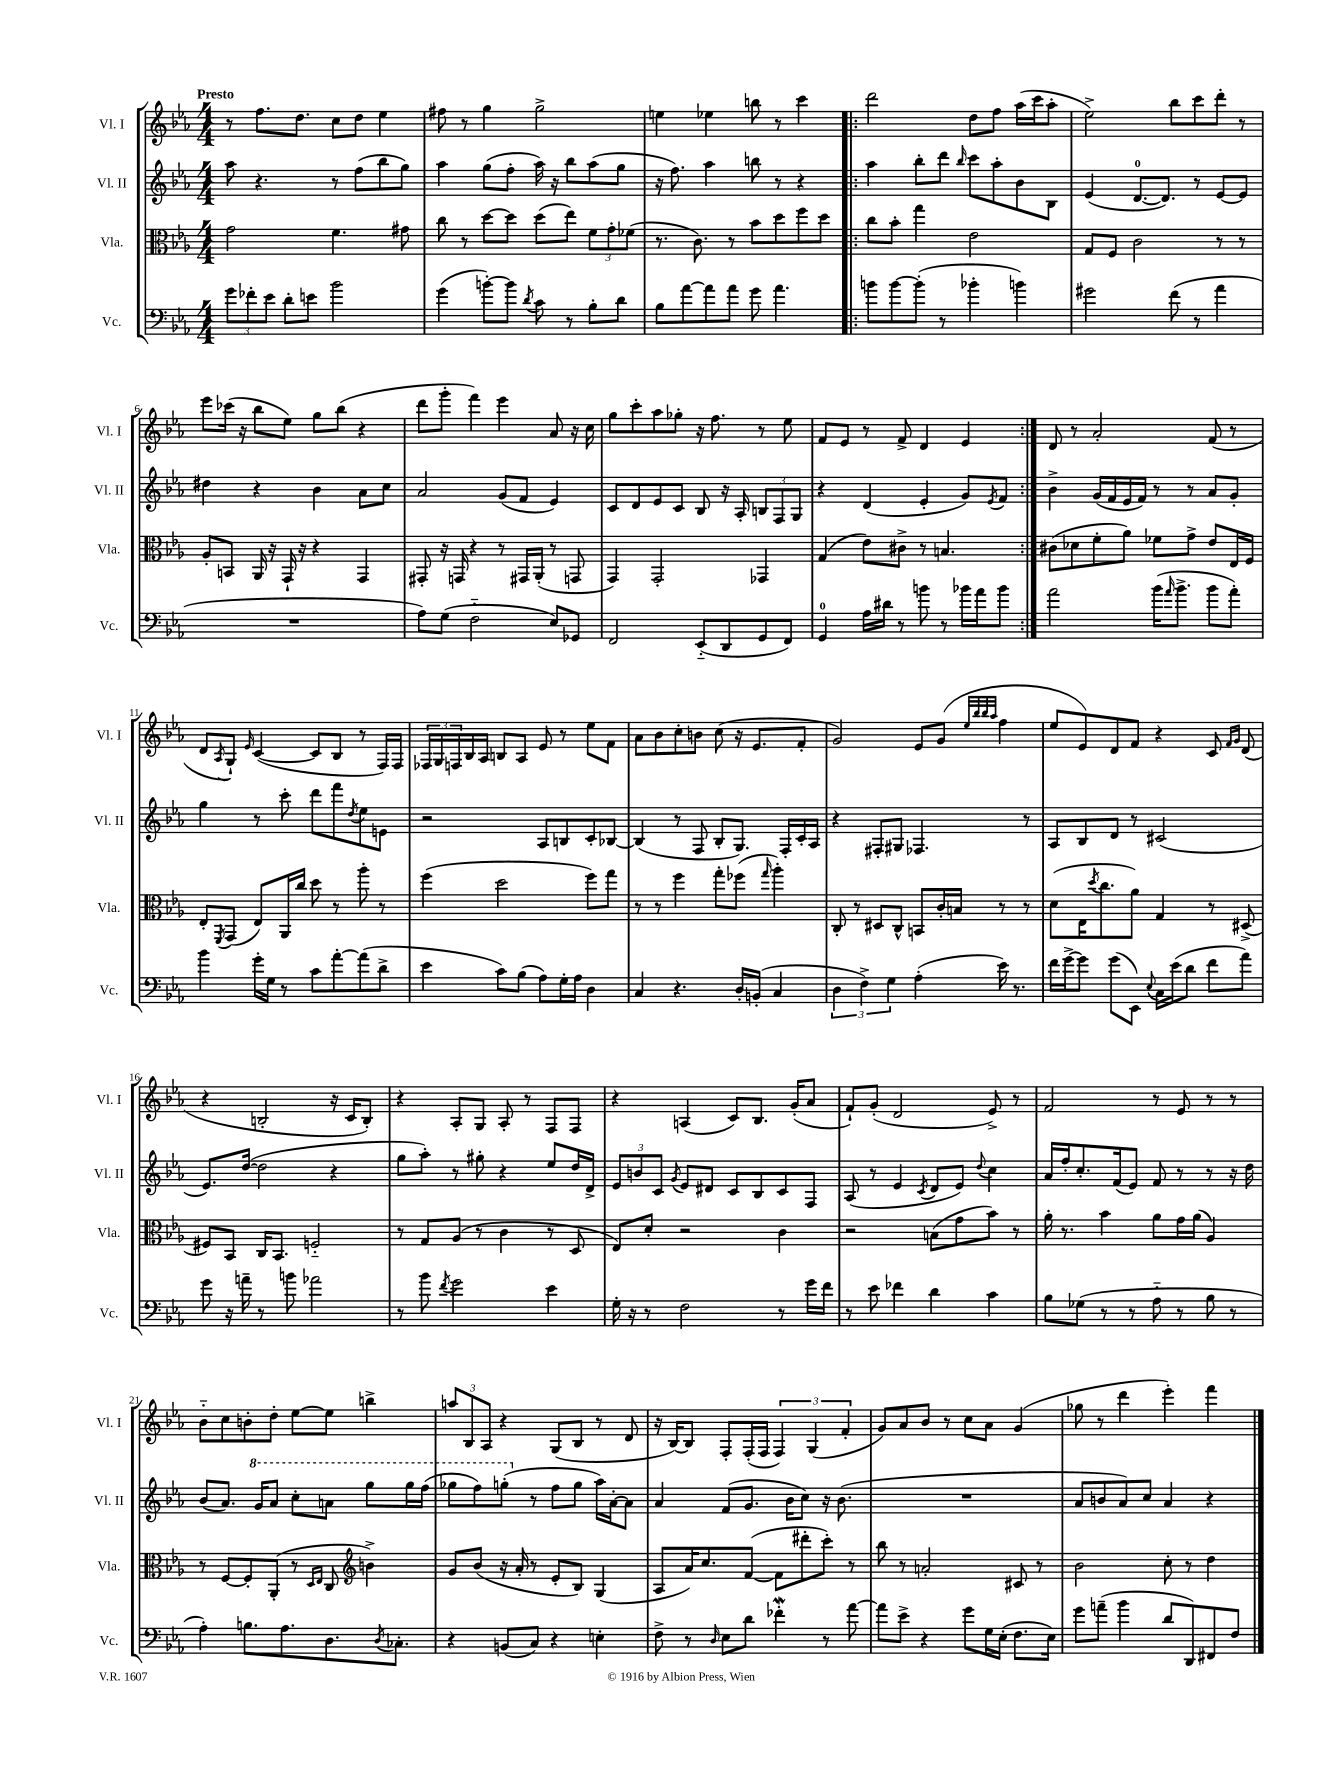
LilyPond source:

<<
\new StaffGroup <<
\new Staff = "s0" \with { instrumentName = "Vl. I" shortInstrumentName = "Vl. I" } {
    \clef treble \key ees \major \numericTimeSignature \time 4/4 \tempo "Presto"
    r8 f''8. d''8. c''8 d''8 ees''4 |
    fis''8 r8 g''4 g''2-> |
    e''4 ees''4 b''8 r8 c'''4 |
    \repeat volta 2 { d'''2 d''8 f''8 aes''16( c'''16 aes''8-. |
    ees''2->) bes''8 c'''8 d'''8-. r8 |
    ees'''8 ces'''16( r16 bes''8 ees''8) g''8 bes''8( r4 |
    d'''8 g'''8-. f'''4) ees'''4 aes'8 r16 c''16 |
    g''8 c'''8-. aes''8 ges''8-. r16 f''8. r8 ees''8 |
    f'8 ees'8 r8 f'8-> d'4 ees'4 | }
    d'8 r8 aes'2-. f'8( r8 |
    d'8 \acciaccatura { aes8 } g8-!) \grace { ees'16 } c'4~( c'8 bes8 r8 f16) f16 |
    \tuplet 3/2 { fes16 g16 f16 } bes16 aes16 b8 aes8 ees'8 r8 ees''8 f'8 |
    aes'8 bes'8 c''8-. b'8 c''8( r16 ees'8. f'8-. |
    g'2) ees'8 g'8( \grace { ees''32 bes''32 bes''32 aes''32 } f''4 |
    ees''8 ees'8) d'8 f'8 r4 c'8 \grace { f'16 g'16 } d'8( |
    r4 b2-. r16 c'16 b8-.) |
    r4 aes8-. g8 aes8-. r8 f8 f8 |
    r4 a4( c'8) bes8. g'16-.( aes'8 |
    f'8-!) g'8-.( d'2 ees'8->) r8 |
    f'2 r8 ees'8 r8 r8 |
    bes'8-_ c''8 b'8-. d''8-. ees''8~ ees''8 b''4-> |
    \tuplet 3/2 { a''8 bes8 aes8 } r4 g8( bes8 r8 d'8 |
    r16 bes16~) bes8 f8-. f16-.( f16 \tuplet 3/2 { f4) g4( f'4-. } |
    g'8) aes'8 bes'8 r8 c''8 aes'8 g'4( |
    ges''8 r8 d'''4 ees'''4-.) f'''4 \bar "|." |
}
\new Staff = "s1" \with { instrumentName = "Vl. II" shortInstrumentName = "Vl. II" } {
    \clef treble \key ees \major \numericTimeSignature \time 4/4
    aes''8 r4. r8 f''8( bes''8 g''8) |
    aes''4 g''8( f''8-. aes''16) r16 bes''8 aes''8( g''8 |
    r16 f''8.) aes''4 b''8 r8 r4 |
    \repeat volta 2 { aes''4 bes''8-. d'''8 \grace { bes''16 } c'''8 aes''8-. bes'8 bes8 |
    ees'4( d'8.-0~ d'8.) r8 ees'8~ ees'8 |
    dis''4 r4 bes'4 aes'8 c''8 |
    aes'2 g'8( f'8 ees'4) |
    c'8 d'8 ees'8 c'8 bes8 r16 aes16-. \tuplet 3/2 { b8 f8 g8 } |
    r4 d'4( ees'4-. g'8) \acciaccatura { ees'8 } f'8 | }
    bes'4-> g'16( f'16 ees'16 f'16) r8 r8 aes'8 g'8-. |
    g''4 r8 c'''8-. d'''8 f'''8 \acciaccatura { d''8 } ees''8 e'8 |
    r2 aes8 b8 c'8-. bes8~ |
    bes4( r8 f8 bes8-. g8.) f16-. c'16-. aes16 |
    r4 fis8-. gis8 fes4. r8 |
    aes8 bes8 d'8 r8 cis'2( |
    ees'8.) d''16~( d''2 r4 |
    g''8 aes''8-.) r8 gis''8-. r4 ees''8 d''16 d'16-> |
    \tuplet 3/2 { ees'8 b'8 c'8 } \acciaccatura { g'8 } ees'8 dis'8 c'8 bes8 c'8 f8 |
    aes8( r8 ees'4 \acciaccatura { c'8 } d'8 ees'8) \appoggiatura { d''8 } c''4 |
    aes'16 f''16-. c''8.-. f'16( ees'8) f'8 r8 r8 r16 d''16 |
    bes'8( aes'8.) \ottava #1 g''16 aes''8 c'''8-. a''8 g'''8 g'''16 f'''16( |
    ges'''8 f'''8) g'''8-.( \ottava #0 r8 f''8 g''8 aes''16) aes'16~-. aes'8 |
    aes'4 f'8( g'8. bes'16 c''8) r16 bes'8.( |
    R1 |
    aes'8 b'8 aes'8) c''8 aes'4 r4 \bar "|." |
}
\new Staff = "s2" \with { instrumentName = "Vla." shortInstrumentName = "Vla." } {
    \clef alto \key ees \major \numericTimeSignature \time 4/4
    g'2 f'4. gis'8 |
    c''8 r8 d''8~ d''8 d''8( ees''8) \tuplet 3/2 { f'8 g'8-. fes'8( } |
    r8. c'8.) r8 bes'8 d''8 f''8 d''8 |
    \repeat volta 2 { c''8 bes'8-. g''4 ees'2 |
    g8 f8 c'2 r8 r8 |
    aes8-. b,8 aes,16 r16 g,16-! r16 r4 g,4 |
    gis,8-. r16 g,16 r4 r8 gis,16 aes,16-.( r8 g,8 |
    g,4) g,2-. ges,4 |
    g4( ees'8) cis'8-> r8 b4. | }
    cis'8( des'8 f'8-. aes'8) fes'8 g'8-> ees'8 ees16 f16 |
    ees8-. \acciaccatura { f,8 } g,8( ees8) aes,16 c''16 d''8 r8 aes''8-. r8 |
    f''4( d''2 f''8) g''8 |
    r8 r8 f''4 g''8-. fes''8( \grace { g''16 } aes''4-.) |
    c8-. r8 dis8 c8-^ b,8 c'16-. b16 r8 r8 |
    d'8( ees16 \acciaccatura { d''8 } c''8. aes'8) g4 r8 dis8->( |
    fis8) bes,8 c16 bes,8. f2-_ |
    r8 g8 aes8( r8 c'4 r8 d8 |
    ees8) d'8-. r2 c'4 |
    r2 b8( g'8 bes'8) r8 |
    aes'16-. r8. bes'4 aes'8 g'16 aes'16( aes4) |
    r8 f8~ f8-. aes,8-.( r8 \grace { d16 ees16 } c8 \clef treble b'4->) |
    g'8 bes'8( r16 aes'16-. r8 ees'8-. bes8) g4( |
    aes8 aes'16) c''8. f'8~( f'8 dis'''8-. c'''8-.) r8 |
    bes''8 r8 a'2-. cis'8 r8 |
    bes'2 c''8-. r8 d''4 \bar "|." |
}
\new Staff = "s3" \with { instrumentName = "Vc." shortInstrumentName = "Vc." } {
    \clef bass \key ees \major \numericTimeSignature \time 4/4
    \tuplet 3/2 { g'8 fes'8-. ees'8 } d'8-. e'8 bes'2 |
    g'4( b'8~-.) b'8 \acciaccatura { d'8 } c'8 r8 bes8-. d'8 |
    bes8 aes'8~ aes'8 aes'8 g'8 aes'4. |
    \repeat volta 2 { b'8 b'8~ b'8-.( r8 bes'4-. b'4) |
    gis'2 f'8( r8 aes'4 |
    R1 |
    aes8) g8( f2-_ ees8) ges,8 |
    f,2 ees,8-_( d,8 g,8 f,8) |
    g,4-0 aes16 dis'16 r8 b'8 r8 bes'16 aes'16 bes'8 | }
    aes'2 bes'16( \grace { aes'16 } bes'8.-> bes'8 aes'8-.) |
    bes'4 g'16-. g16 r8 c'8 aes'8~-. aes'8( d'8-> |
    ees'4 c'8) bes8( aes8) g16-. aes16 d4 |
    c4 r4. d16-. b,16-.( c4 |
    \tuplet 3/2 { d4 f4->) g4 } aes4-.( ees'16) r8. |
    f'16 g'16~-> g'8 g'8( ees,8) \appoggiatura { ees8 } c16 ees'16( d'8 f'8 aes'8) |
    g'8 r16 a'16-- r8 b'8 aes'2 |
    r8 bes'8 \acciaccatura { f'8 } g'2 ees'4 |
    g16-. r16 r8 f2 r8 g'16 f'16 |
    r8 ees'8 fes'4 d'4 c'4 |
    bes8 ges8( r8 r8 aes8-_ r8 bes8 r8 |
    aes4-.) b8. aes8. d8. \acciaccatura { d8 } ces8.-. |
    r4 b,8( c8) r4 e4-. |
    f8-> r8 \grace { d16 } ees8 d'8 fes'4-.\mordent r8 aes'8~ |
    aes'8 ees'8-> r4 g'8 g16 ees16-.( f8. ees16) |
    g'8 a'8--( bes'4 d'8 d,8) fis,8 f8 \bar "|." |
}
>>
>>
